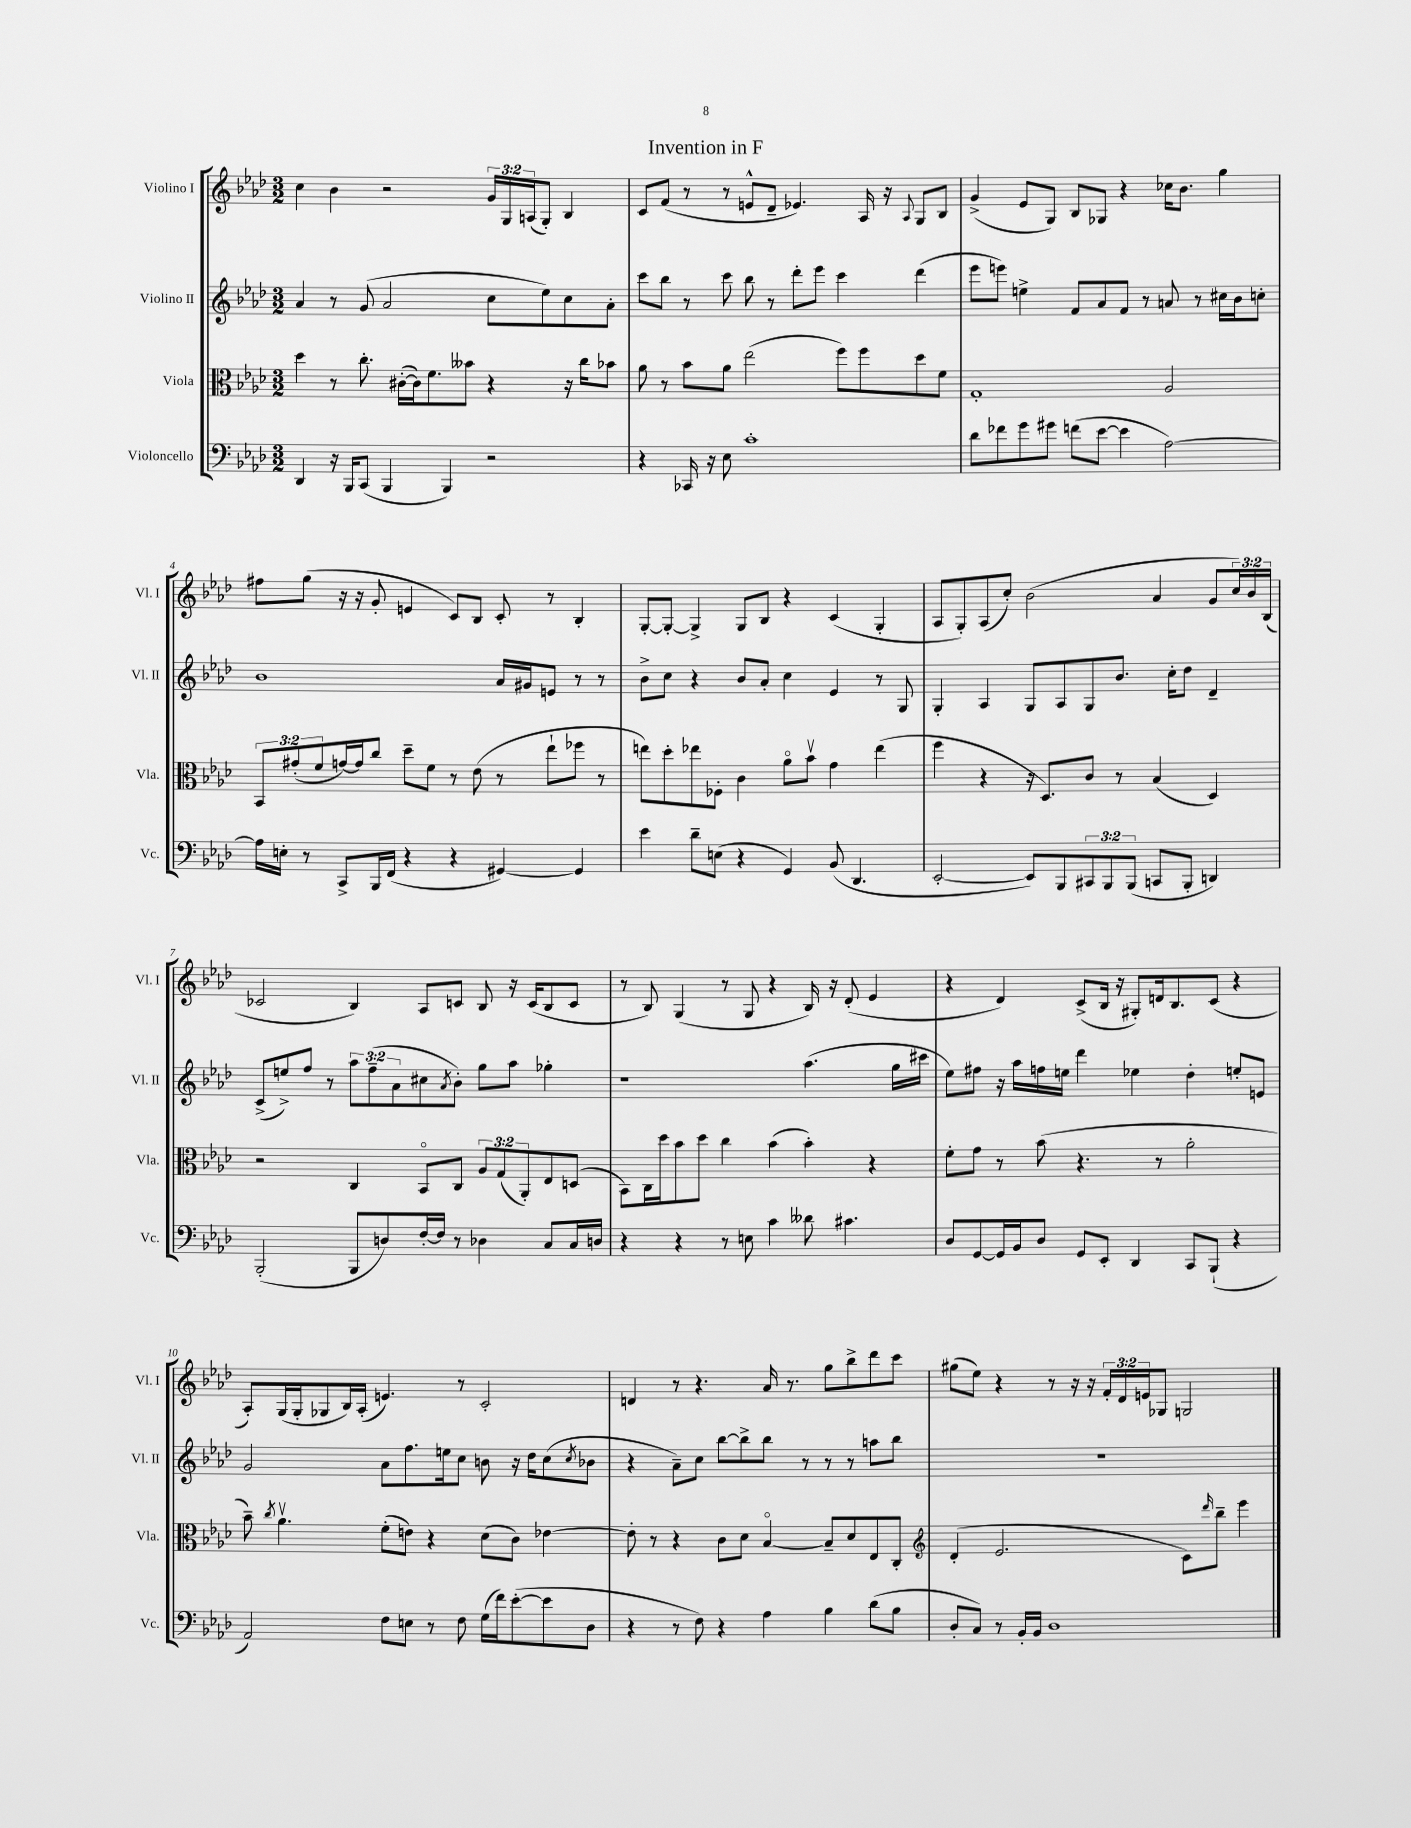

**kern	**kern	**kern	**kern
*staff4	*staff3	*staff2	*staff1
*clefF4	*clefC3	*clefG2	*clefG2
*k[b-e-a-d-]	*k[b-e-a-d-]	*k[b-e-a-d-]	*k[b-e-a-d-]
*M3/2	*M3/2	*M3/2	*M3/2
4DD-	4dd-	4a-	4cc
16r	8r	8r	4b-
16BBB-	.	.	.
(8CC	8.cc'	(8g	.
4BBB-	.	2a-	2r
.	([16c#'	.	.
.	16c#])	.	.
.	8.f	.	.
4BBB-)	.	.	.
.	8b--	.	.
2r	4r	8cc	24g
.	.	.	24G
.	.	.	(24A
.	.	8ee-)	8G')
.	16r	8cc	4B-
.	16cc	.	.
.	8b-	8a-'	.
=	=	=	=
4r	8a-	8ccc	8c
.	8r	8bb-	(8f
16CC-	8b-	8r	8r
16r	.	.	.
8E-	8a-	8ccc	8r
1c'	(2ee-	8bb-	8e^^
.	.	8r	8d-~
.	.	8ddd-'	4.e-)
.	.	8eee-	.
.	8ff)	4ccc	.
.	8ff	.	16A-
.	.	.	16r
.	.	.	8qqA-
.	8dd-	(4ddd-	8G
.	8f	.	8B-
=	=	=	=
8d-	1G'	8eee-	(4g^
8f-	.	8eee)	.
8g	.	4ee^	8e-
8g#	.	.	8G)
(8f	.	8f	8B-
[8e-	.	8a-	8G-
4e-]	.	8f	4r
.	.	8r	.
[2A-)	2A-	8a	16cc-
.	.	.	8.b-
.	.	8r	.
.	.	16cc#	4gg
.	.	16b-	.
.	.	8cc'	.
=	=	=	=
16A-]	12BB-	1b-	8ff#
16E'	.	.	.
.	(12g#'	.	.
8r	.	.	(8gg
.	12f	.	.
8CC^	[16g)	.	16r
.	16g]	.	16r
16BBB-	8cc	.	8g'
(16FF	.	.	.
4r	8dd-~	.	4e
.	8f	.	.
4r	8r	.	8c)
.	(8e-	.	8B-
[4GG#)	8r	16a-	8c'
.	.	16g#	.
.	8ee-`	8e	8r
4GG#]	8ff-	8r	4B-'
.	8r	8r	.
=	=	=	=
4e-	8ee)	8b-^	[8G'
.	8dd-'	8cc	8G'_
8d-~	8ee-	4r	4G^]
(8E	8F-'	.	.
4r	4c	8b-	8G
.	.	8a-'	8B-
4GG)	8a-o	4cc	4r
.	8b-v	.	.
(8BB-	4g	4e-	(4c
4.DD-	.	.	.
.	(4ee-	8r	4G'
.	.	8G	.
=	=	=	=
[2EE-'	4ff	4G'	8A-
.	.	.	8G')
.	4r	4A-	(8A-
.	.	.	8cc')
8EE-])	16r	8G	(2b-
.	8.D-)	.	.
8BBB-	.	8A-	.
12CC#	8c	8G	.
12BBB-	.	.	.
.	8r	8.b-	.
(12BBB-	.	.	.
8CC	(4B-	.	4a-
.	.	16cc'	.
8BBB-'	.	8dd-	.
4DD)	4D-)	4d-~	8g
.	.	.	24cc)
.	.	.	24b-
.	.	.	(24B-
=	=	=	=
(2BBB-'	2r	(8c^	2c-
.	.	8ee^)	.
.	.	8ff	.
.	.	8r	.
8BBB-	4C	12aa-	4B-)
.	.	(12ff~	.
8D)	.	.	.
.	.	12a-	.
[16F'	8BB-o	8cc#	8A-
16F]	.	.	.
.	.	8qa-	.
8r	8C	8b-')	8c
4D-	12A-	8gg	8B-
.	(12G	.	.
.	.	8aa-	16r
.	12AA-')	.	.
.	.	.	(16c
8C	8E-	4gg-'	8B-
16C	(8D	.	8c
16D	.	.	.
=	=	=	=
4r	8BB-)	1r	8r
.	16C	.	8B-)
.	16dd-	.	.
4r	8b-	.	(4G
.	8dd-	.	.
8r	4cc	.	8r
8E	.	.	8G
4c	(4b-	.	4r
8d--	4b-')	(4.aa-	16B-)
.	.	.	16r
4.c#	.	.	(8d-'
.	4r	.	4e-
.	.	16gg	.
.	.	16ccc#	.
=	=	=	=
8D-	8f'	8ee-)	4r
[8GG	8g	8ff#	.
16GG]	8r	16r	4d-)
16BB-	.	16aa-	.
8D-	(8b-	16ff	.
.	.	16ee	.
8GG	4.r	4ddd-	(8c^
8EE-'	.	.	16B-
.	.	.	16r
4DD-	.	4ee-	8G#')
.	8r	.	16d
.	.	.	8.B-
8CC	2a-'	4dd-'	.
(8BBB-`	.	.	(8c
4r	.	8ee'	4r
.	.	8e	.
=	=	=	=
2AA-)	8b-~)	2g	8A-')
.	8qcc	.	.
.	4.a-v	.	(16G
.	.	.	16G'
.	.	.	8G-
.	.	.	16B-)
.	.	.	(16A-'
8F	(8f'	8a-	4.e)
8E	8e)	8.ff	.
8r	4r	.	.
.	.	16ee	.
8F	.	8cc	8r
(16G	(8d-	8b	2c'
16f)	.	.	.
([8e-'	8c)	16r	.
.	.	16dd-	.
8e-]	[4e-	(8cc	.
.	.	8qcc	.
8D-	.	8b-	.
=	=	=	=
4r	8e-']	4r	4d
.	8r	.	.
8r	4r	8a-~)	8r
8F)	.	8cc	4.r
4r	8c	[8bb-	.
.	8d-	8bb-^]	.
4A-	[4B-o	8bb-	16a-
.	.	.	8.r
.	.	8r	.
4B-	8B-~]	8r	8gg
.	8d-	8r	8bb-^
(8d-	8E-	8aa	8ddd-
8B-	8C'	8bb-	8ccc
=	=	=	=
*	*clefG2	*	*
8D-'	(4d-'	1.r	(8gg#
8C)	.	.	8ee-)
8r	2.e-	.	4r
16BB-'	.	.	.
16BB-	.	.	.
1D-	.	.	8r
.	.	.	16r
.	.	.	16r
.	.	.	24f'
.	.	.	24d-
.	.	.	24e
.	.	.	8G-
.	8c)	.	2G
.	16qqddd-	.	.
.	8bb-~	.	.
.	4eee-	.	.
==	==	==	==
*-	*-	*-	*-
